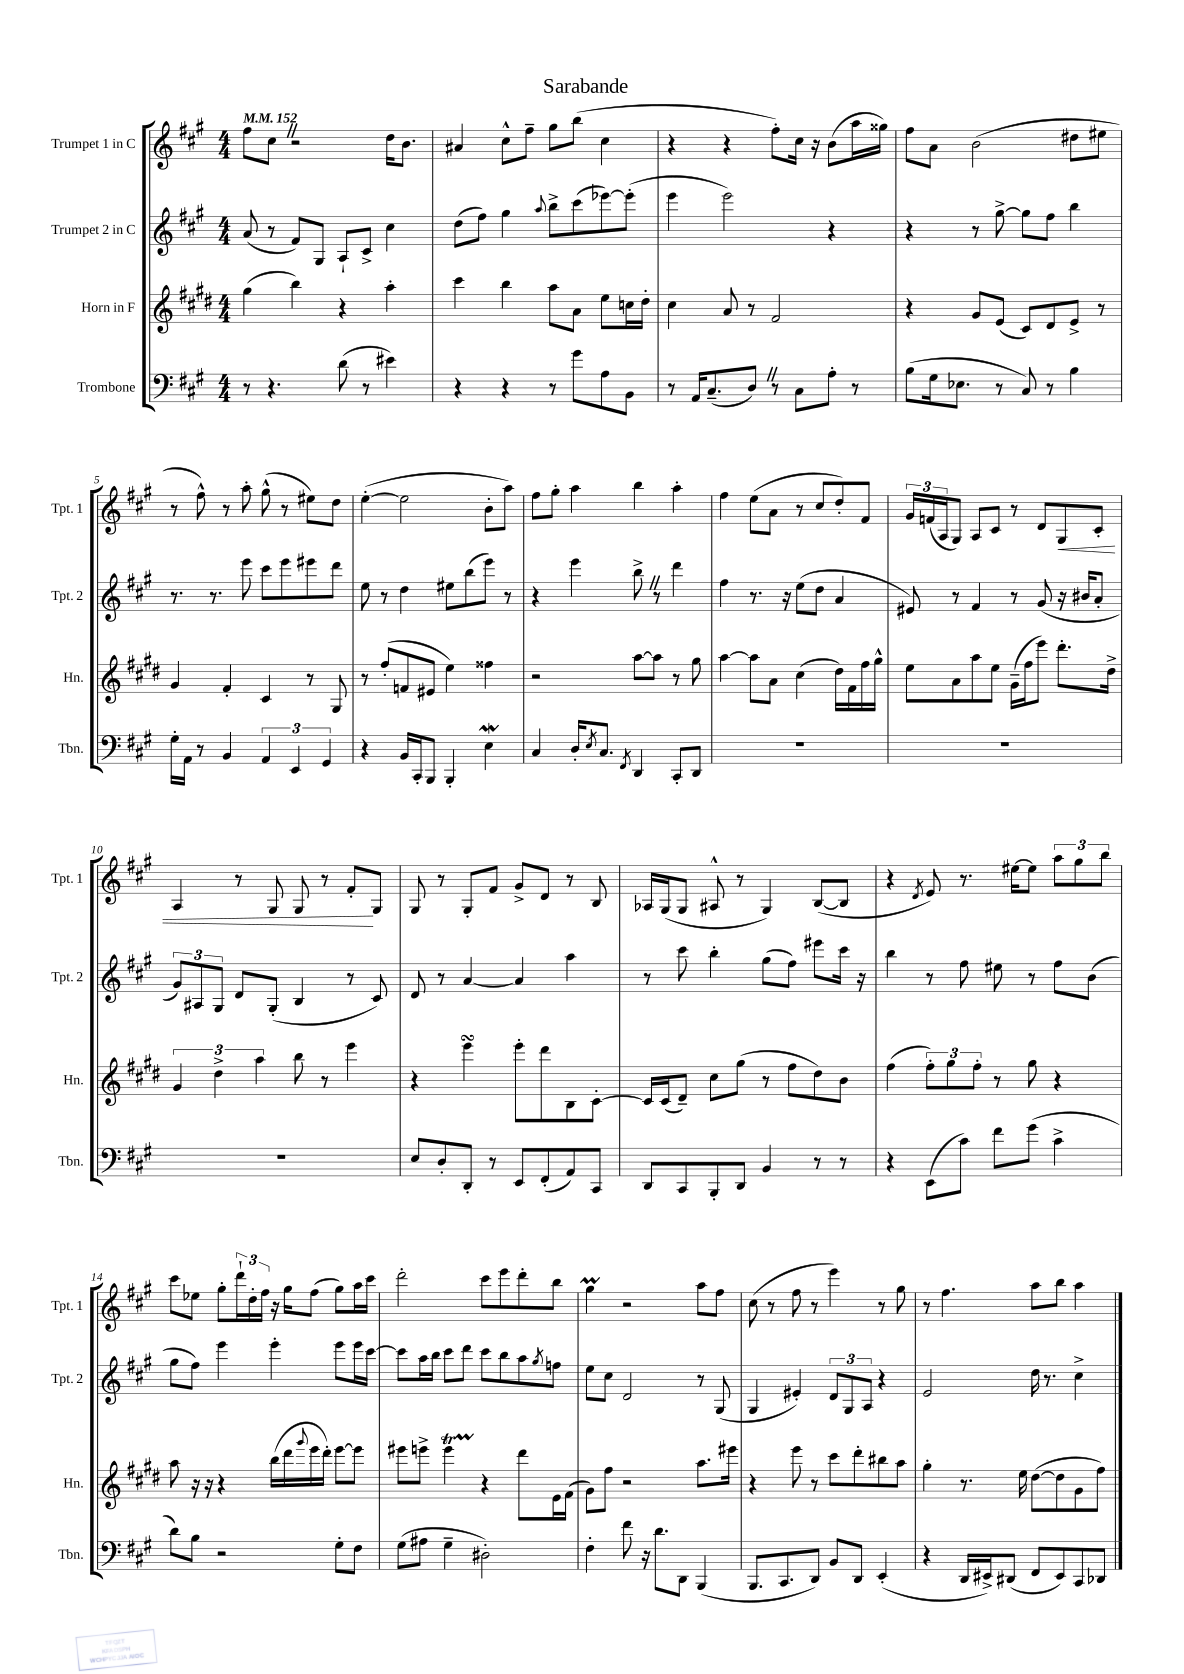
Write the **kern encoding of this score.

**kern	**kern	**kern	**kern	**dynam
*part4	*part3	*part2	*part1	*part1
*staff4	*staff3	*staff2	*staff1	*staff1
*I"Trombone	*I"Horn in F	*I"Trumpet 2 in C	*I"Trumpet 1 in C	*
*I'Tbn.	*I'Hn.	*I'Tpt. 2	*I'Tpt. 1	*
*clefF4	*clefG2	*clefG2	*clefG2	*
*k[f#c#g#]	*k[f#c#g#d#]	*k[f#c#g#]	*k[f#c#g#]	*
*M4/4	*M4/4	*M4/4	*M4/4	*
*MM152	*MM152	*MM152	*MM152	*
=1	=1	=1	=1	=1
8r	(4gg#\	(8a/	8ff#\L	.
4.r	.	8r	8cc#Z\J	.
.	4bb\)	8f#/L)	2r	.
.	.	8G#/J	.	.
(8d\	4r	8A`/L	.	.
8r	.	8c#^/J	.	.
4e#X\)	4aa'\	4cc#\	16dd\KL	.
.	.	.	8.b\J	.
=2	=2	=2	=2	=2
4r	4ccc#\	(8dd\L	4a#X/	.
.	.	8ff#\J)	.	.
4r	4bb\	4gg#\	8cc#^^\L	.
.	.	.	8ff#~\J	.
.	.	8qqaa/	.	.
8r	8aa\L	8bb^\L	8gg#\L	.
8g#\L	8a\J	(8ccc#\	(8bb\J	.
8A\	8ee\L	[8eee-X\)	4cc#\	.
8BB\J	16ccn\L	(8eee-'\J]	.	.
.	16dd#'\JJ	.	.	.
=3	=3	=3	=3	=3
8r	4cc#\	4eee\	4r	.
16AA/KL	.	.	.	.
(8.C#~/	.	.	.	.
.	8a/	2eee\)	4r	.
8DZ/J)	8r	.	.	.
8r	2f#/	.	8ff#'\L)	.
8C#\L	.	.	16cc#\Jk	.
.	.	.	16r	.
8A'\J	.	4r	(8b\L	.
8r	.	.	16aa\L	.
.	.	.	16gg##X\JJ)	.
=4	=4	=4	=4	=4
(8B\L	4r	4r	8ff#\L	.
16G#\k	.	.	8a\J	.
8.E-X\J	.	.	.	.
.	8g#/L	8r	(2b\	.
8r	(8e/J	[8gg#^\	.	.
8C#/)	8c#/L)	8gg#\L]	.	.
8r	8d#/	8ff#\J	.	.
4B\	8e^/J	4bb\	8dd#X\L	.
.	8r	.	8ee#X\J	.
!!LO:LB:g=z
=5	=5	=5	=5	=5
16G#'\LL	4g#/	8.r	8r	.
16AA\JJ	.	.	.	.
8r	.	.	8ff#^^\)	.
.	.	8.r	.	.
4BB/	4f#'/	.	8r	.
.	.	8eee\	8aa'\	.
6AA/	4c#/	8ccc#\L	(8gg#^^\	.
.	.	8eee\	8r	.
6EE/	.	.	.	.
.	8r	8eee#X\	8ee#X\L)	.
6GG#/	.	.	.	.
.	8G#/	8ddd\J	8dd\J	.
=6	=6	=6	=6	=6
4r	8r	8ee\	([4ee'\	.
.	(8ff#'/L	8r	.	.
16BB/LL	8fn/	4dd\	2ee\]	.
16CC#'/J	.	.	.	.
8BBB/J	8e#X/J	.	.	.
4BBB'/	4ee\)	8ee#X\L	.	.
.	.	(8bb\	.	.
4EW\	4ff##X\	8eee\J)	8b'\L	.
.	.	8r	8aa\J)	.
=7	=7	=7	=7	=7
4C#/	2r	4r	8ff#\L	.
.	.	.	8gg#'\J	.
16D'/KL	.	4eee\	4aa\	.
8qE/	.	.	.	.
8.C#/J	.	.	.	.
8qFF#/	.	.	.	.
4DD/	[8aa\L	8bb^Z\	4bb\	.
.	8aa\J]	8r	.	.
8CC#'/L	8r	4ddd\	4aa'\	.
8DD/J	8gg#\	.	.	.
=8	=8	=8	=8	=8
1r	[4aa\	4ff#\	4ff#\	.
.	8aa\L]	8.r	(8ee\L	.
.	8a\J	.	8a\J	.
.	.	16r	.	.
.	(4cc#\	(8ee\L	8r	.
.	.	8dd\J	8cc#/L	.
.	16dd#\LL)	4a/	8dd'/)	.
.	16f#\	.	.	.
.	16ff#\	.	8f#/J	.
.	16gg#^^\JJ	.	.	.
=9	=9	=9	=9	=9
1r	8ee\L	8e#X/)	24g#/LL	.
.	.	.	(24fn/	.
.	.	.	24A/J	.
.	8a\	8r	8G#/J)	.
.	8aa\	4f#/	8A/L	.
.	8ee\J	.	8c#/J	.
.	(16g#~\LL	8r	8r	.
.	16ff#\J	.	.	.
.	8eee\J)	(8g#/	8d/L	.
!	!	!	!	!LO:HP:b
.	8.ddd#'\L	16r	8G#/	<
.	.	16b#X/KL	.	.
.	.	8a'/J	8c#'/J	.
.	16dd#^\Jk	.	.	.
!!LO:LB:g=z
=10	=10	=10	=10	=10
1r	6g#/	12g#/L)	4A/	.
.	.	12A#X/	.	.
.	6dd#^\	12G#/J	.	.
.	.	8d/L	8r	.
.	6aa\	.	.	.
.	.	(8G#'/J	8G#/	.
.	8bb\	4B/	8G#/	.
.	8r	.	8r	.
.	4eee\	8r	8f#'/L	.
.	.	8c#/)	8G#/J	[
=11	=11	=11	=11	=11
8E/L	4r	8d/	8G#/	.
8D'/	.	8r	8r	.
8DD'/J	4eeesSSs\	[4a/	8G#'/L	.
8r	.	.	8f#/J	.
8EE/L	8eee'\L	4a/]	8g#^/L	.
(8FF#'/	8ddd#\	.	8d/J	.
8AA/)	8B\	4aa\	8r	.
8CC#/J	[8c#'\J	.	8B/	.
=12	=12	=12	=12	=12
8DD/L	16c#/LL]	8r	16A-X/LL	.
.	(16c#/J	.	(16G#/J	.
8CC#/	8d#~/J)	8ccc#\	8G#/J	.
8BBB'/	8cc#\L	4bb'\	8A#X^^/	.
8DD/J	(8gg#\J	.	8r	.
4BB/	8r	(8gg#\L	4G#/)	.
.	8ff#\L	8ff#\J)	.	.
8r	8dd#\)	8eee#X\L	([8B/L	.
8r	8b\J	16ccc#\Jk	8B/J]	.
.	.	16r	.	.
=13	=13	=13	=13	=13
4r	(4ff#\	4bb\	4r	.
.	.	.	8qd/	.
(8EE\L	12ff#'\L)	8r	8e/)	.
.	12gg#\	.	.	.
8c#\J)	.	8ff#\	8.r	.
.	12ff#'\J	.	.	.
8f#\L	8r	8ee#X\	.	.
.	.	.	[16ee#X\KL	.
(8g#\J	8gg#\	8r	8ee#\J]	.
4c#^\	4r	8ff#\L	12aa\L	.
.	.	.	12gg#\	.
.	.	(8b\J	.	.
.	.	.	12bb\J	.
!!LO:LB:g=z
=14	=14	=14	=14	=14
8d\L)	8aa\	8gg#\L	8ccc#\L	.
8B\J	16r	8ff#\J)	8ee-X\J	.
.	16r	.	.	.
2r	4r	4eee\	8gg#'\L	.
.	.	.	24ddd`\L	.
.	.	.	24dd'\	.
.	.	.	24ff#\JJ	.
.	(16bb\LL	4eee'\	16r	.
.	16ddd#\	.	16gg#\KL	.
.	8qqggg#/	.	.	.
.	16eee\	.	(8ff#\J	.
.	16ddd#'\JJ)	.	.	.
8G#'\L	[8eee\L	8eee\L	8gg#\L)	.
8F#\J	8eee\J]	16eee\L	16aa\L	.
.	.	[16ccc#\JJ	16ccc#\JJ	.
=15	=15	=15	=15	=15
(8G#\L	8eee#X\L	8ccc#\L]	2ddd'\	.
8A#X\J	8eeen^\J	16aa\L	.	.
.	.	16bb\JJ	.	.
4G#~\	4eeeT\	8ccc#\L	.	.
.	.	8ddd\J	.	.
2D#X'\)	4r	8ccc#\L	8ccc#\L	.
.	.	8bb\	8eee\	.
.	8ddd#\L	8aa\	8ddd'\	.
.	.	8qgg#/	.	.
.	16e\L	8ffn\J	8bb\J	.
.	(16f#\JJ	.	.	.
=16	=16	=16	=16	=16
4F#'\	8g#\L)	8ee\L	4gg#m\	.
.	8ff#\J	8cc#\J	.	.
8f#\	2r	2d/	2r	.
16r	.	.	.	.
8.d\L	.	.	.	.
8DD\J	.	.	.	.
(4BBB/	8.aa\L	8r	8aa\L	.
.	.	(8G#/	8ff#\J	.
.	16eee#X\Jk	.	.	.
=17	=17	=17	=17	=17
8.BBB/L	4r	4G#/	(8cc#\	.
.	.	.	8r	.
8.CC#/	.	.	.	.
.	8eee\	4e#X'/)	8ff#\	.
8DD/J)	8r	.	8r	.
8BB/L	8ccc#\L	12d/L	4eee\)	.
.	.	12G#/	.	.
8DD/J	8ddd#'\	.	.	.
.	.	12A/J	.	.
(4EE'/	8bb#X\	4r	8r	.
.	8aa\J	.	8gg#\	.
=18	=18	=18	=18	=18
4r	4gg#'\	2e/	8r	.
.	.	.	4.ff#\	.
16DD/LL	8.r	.	.	.
16EE#X^/J)	.	.	.	.
(8DD#X/J	.	.	.	.
.	16ee\	.	.	.
8FF#/L	([8dd#\L	16dd\	8aa\L	.
.	.	8.r	.	.
8EE#/)	8dd#\]	.	8bb\J	.
8CC#/	8g#\	4cc#^\	4aa\	.
8DD-X/J	8ff#\J)	.	.	.
==	==	==	==	==
*-	*-	*-	*-	*-
